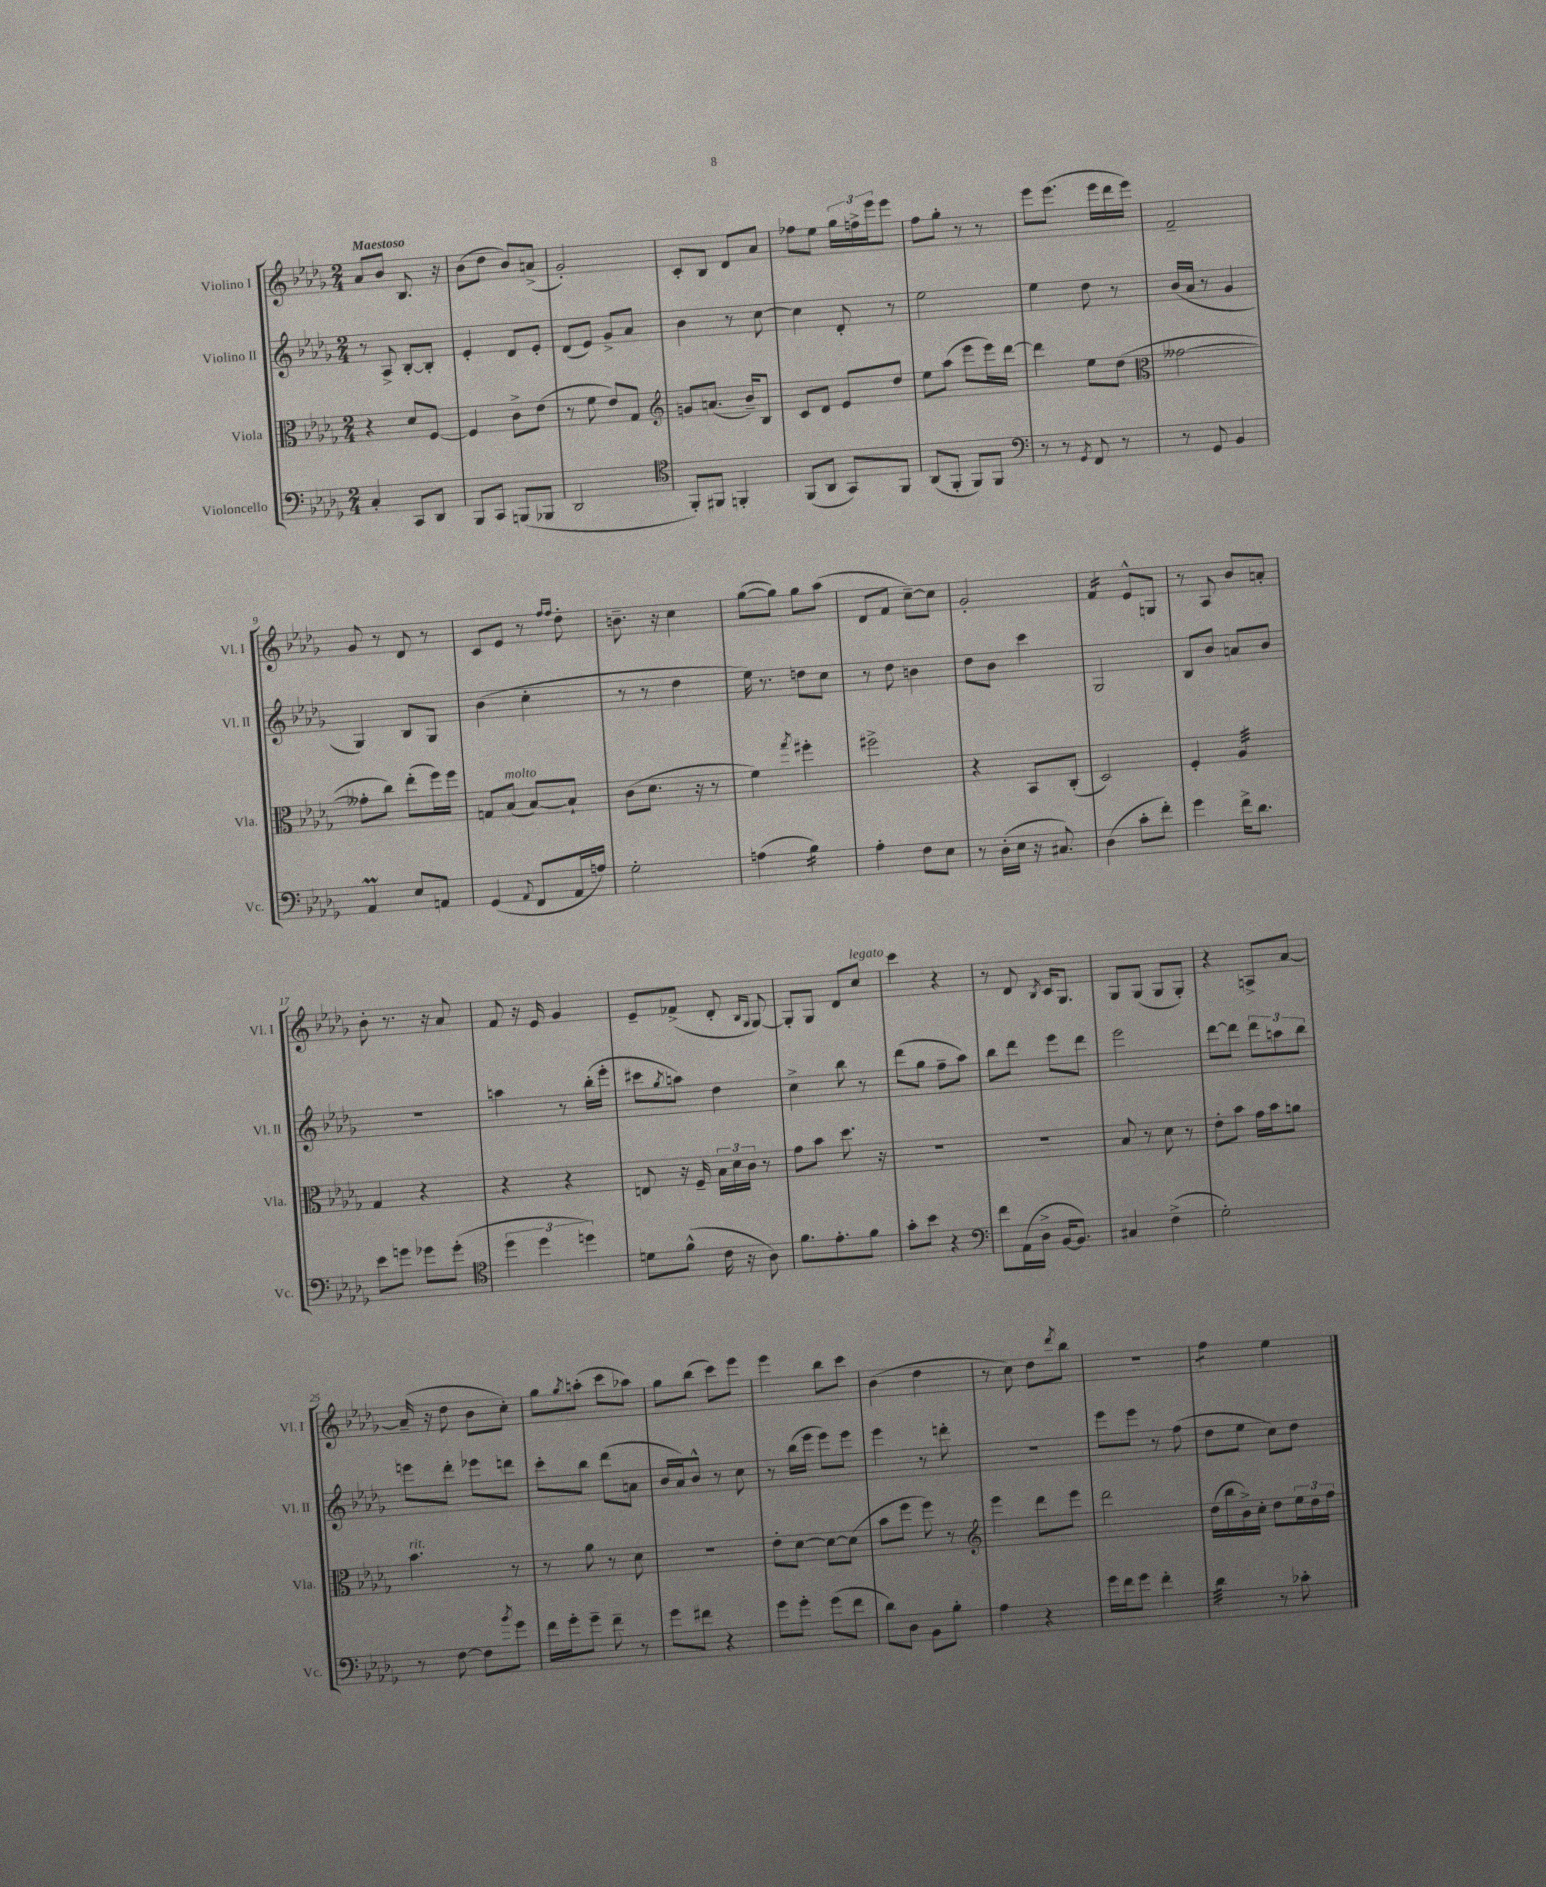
<<
\new StaffGroup <<
\new Staff = "s0" \with { instrumentName = "Violino I" shortInstrumentName = "Vl. I" } {
    \clef treble \key des \major \numericTimeSignature \time 2/4 \tempo "Maestoso"
    aes'8 bes'8 bes8. r16 |
    bes'8( des''8 bes'8) a'8->( |
    ges'2-.) |
    c'8-. bes8 des'8 aes'8 |
    fes''8 ees''8 \tuplet 3/2 { ges''16 f''16-> ees'''16 } ees'''8 |
    f''8 ges''8-. r8 r8 |
    ees'''8 ees'''8.( ees'''16 des'''16 ees'''16) |
    f'2-- |
    ges'8 r8 des'8 r8 |
    c'8 ees'8 r8 \grace { f''16 f''16 } des''8-. |
    b'8.-- r16 c''4 |
    ges''8~( ges''8) ges''8 aes''8( |
    des'8 f'8 c''8~--) c''8 |
    ges'2-. |
    f'4:16 ees'8-^ g8 |
    r8 aes8 bes'8 a'8-. |
    bes'8-. r8. r16 aes'8 |
    f'8 r16 ees'16 ges'4 |
    ees'8-- fes'8->( des'8-. \grace { bes16 ges16 } ges8~) |
    ges8-. ges8 des'8 c''8^\markup { \italic "legato" } |
    c'''4 r4 |
    r8 des'8 \acciaccatura { bes8 } c'16 ges8. |
    ges8 ges8( ges8 ges8-.) |
    r4 a8-> aes'8~ |
    aes'16--( r16 des''8 bes'8 c''8-.) |
    ges''8 \acciaccatura { ges''8 } a''8-.( c'''8 aes''8) |
    ges''8 bes''8( c'''8) ees'''8 |
    ees'''4 bes''8 c'''8 |
    bes'4( des''4 |
    r8 c''8) des''8 \acciaccatura { des'''8 } bes''8 |
    R2 |
    f''4:8 ees''4 \bar "|." |
}
\new Staff = "s1" \with { instrumentName = "Violino II" shortInstrumentName = "Vl. II" } {
    \clef treble \key des \major \numericTimeSignature \time 2/4
    r8 aes8-> bes8~-. bes8-. |
    ees'4-. des'8 ees'8-. |
    des'8( ees'8) ges'8-> aes'8 |
    bes'4 r8 c''8~ |
    c''4 des'8-. r8 |
    ees''2 |
    ees''4 des''8 r8 |
    bes'16( aes'16 r8 ges'4 |
    ges4) bes8 ges8 |
    bes'4( c''4-. |
    r8 r8 des''4 |
    ees''16) r8. d''8 c''8 |
    r8 des''8 b'4 |
    des''8 bes'8 c'''4 |
    ges2 |
    bes8 bes'8 a'8 bes'8 |
    r2 |
    a''4 r8 bes''16-.( ees'''16-. |
    cis'''8 \acciaccatura { ges''8 } a''8) des''4 |
    c''4-> bes''8 r8 |
    des'''8( ges''8 f''8-- aes''8) |
    bes''8 des'''8 ees'''8 des'''8 |
    ees'''2 |
    des'''8~ des'''8 \tuplet 3/2 { des'''8 a''8 bes''8 } |
    e'''8 des'''8-. ees'''8 d'''8 |
    c'''8-. bes''8 des'''8( a'8 |
    bes'16 aes'16) bes'8-^ r8 c''8 |
    r8 bes''16( ees'''16 ees'''8) ees'''8 |
    ees'''4 r8 d'''8-. |
    R2 |
    ees'''8 ees'''8 r8 f''8( |
    des''8 ees''8 c''8) des''8 \bar "|." |
}
\new Staff = "s2" \with { instrumentName = "Viola" shortInstrumentName = "Vla." } {
    \clef alto \key des \major \numericTimeSignature \time 2/4
    r4 des'8 f8~ |
    f4 c'8-> ees'8( |
    r8 f'8 ees'8) ges8 |
    \clef treble g'8 a'8.( bes'16--) bes8 |
    c'8 des'8 ees'8 des''8 |
    ees''8 aes''8( ees'''8 ees'''16) des'''16~ |
    des'''4 ees''8 des''8( |
    \clef alto geses'2~ |
    geses'8-. c''8) ees''8-.( f''16) f''16 |
    g8 bes8^\markup { \italic "molto" }( bes8~) bes8-! |
    c'8( des'8. r16 r8 |
    f'4) \acciaccatura { ges''8 } fis''4-. |
    fis''2-> |
    r4 bes,8 c8-.( |
    des2) |
    f4-. aes4:32 |
    ges4 r4 |
    r4 r4 |
    e8 r16 f16-- \tuplet 3/2 { bes16 des'16 c'16 } r8 |
    ges'8 bes'8 des''8. r16 |
    R2 |
    r2 |
    bes8 r8 des'8 r8 |
    ees'8-. bes'8 ges'16 bes'16 a'8 |
    bes'4.^\markup { \italic "rit." } r8 |
    r8 aes'8 r8 des'8 |
    R2 |
    ees'8-. des'8~ des'8~ des'8( |
    bes'8 f''8 f''8) r8 |
    \clef treble ees'''4 des'''8 ees'''8 |
    des'''2 |
    des''16( bes''16 bes'16->) c''16-. des''8 \tuplet 3/2 { ees''16 des''16 f''16 } \bar "|." |
}
\new Staff = "s3" \with { instrumentName = "Violoncello" shortInstrumentName = "Vc." } {
    \clef bass \key des \major \numericTimeSignature \time 2/4
    c4-. c,8 des,8 |
    bes,,8 c,8 b,,8( bes,,8 |
    des,2 |
    \clef tenor f,8-.) fis,8 f,4-. |
    f,8( aes,8 ges,8) f,8 |
    aes,8( f,8-. f,8) f,8 |
    \clef bass r8 r8 \acciaccatura { ges,8 } f,8 r8 |
    r8 ges,8 bes,4 |
    aes,4\prall ees8 a,8 |
    ges,4( \appoggiatura { aes,8 } f,8 aes,16 a16) |
    ges2-. |
    a4( bes4:16) |
    aes4-. f8 ees8 |
    r8 des16-.( ees16 r16 cis8.) |
    des4( c'8-. f'8-.) |
    ges'4 f'16-> des'8. |
    ees'8 g'8 ges'8 ges'8-.( |
    \clef tenor \tuplet 3/2 { des''4 des''4 d''4) } |
    d'8 f'8-^( c'16 r16 aes8) |
    f'8. ees'8.-. f'8 |
    ges'8-. bes'8 r4 |
    \clef bass f'8 aes,16( des16-> bes,16~ bes,8.) |
    cis4 f4->( |
    ges2-.) |
    r8 f8~ f8 \acciaccatura { bes'8 } ges'8 |
    f'16 ges'16-. ges'8-- f'8-- r8 |
    ges'8 fis'8 r4 |
    ges'8 ges'8-. ges'8( f'8 |
    des'8) des8 bes,8 bes8-. |
    aes4 r4 |
    ges'16 f'16 ges'8 f'4-. |
    des'4:32 r8 ces'8-. \bar "|." |
}
>>
>>
